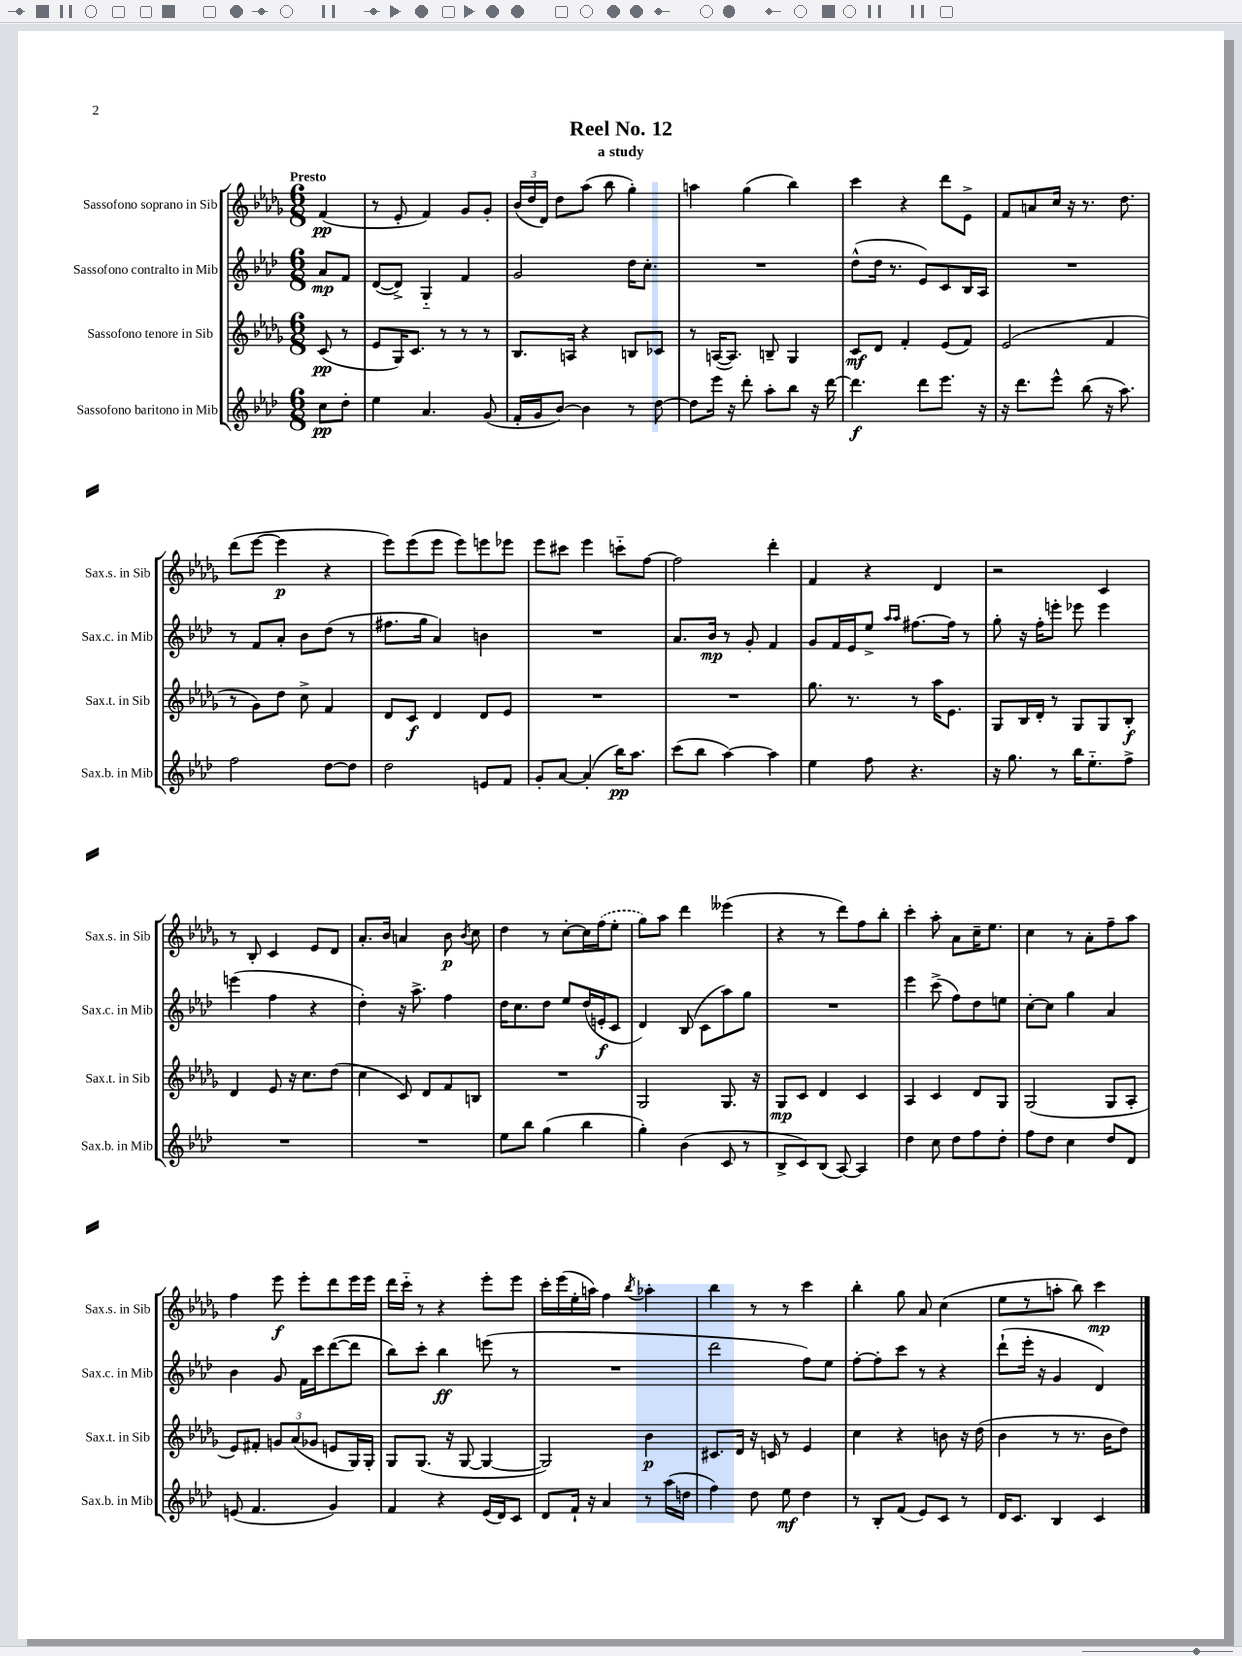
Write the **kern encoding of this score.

**kern	**kern	**kern	**kern
*staff4	*staff3	*staff2	*staff1
*clefG2	*clefG2	*clefG2	*clefG2
*k[b-e-a-d-]	*k[b-e-a-d-g-]	*k[b-e-a-d-]	*k[b-e-a-d-g-]
*M6/8	*M6/8	*M6/8	*M6/8
8cc	(8c	8a-	(4f
8dd-'	8r	8f	.
=	=	=	=
4ee-	8e-	([8d-	8r
.	16G-)	8d-^])	8e-'
.	8.c	.	.
4.a-	.	4G'~	4f)
.	8r	.	.
.	8r	4f	8g-
(8g	8r	.	8g-'
=	=	=	=
16f'	8.B-	2g	(24b-
.	.	.	24dd-
16g	.	.	.
.	.	.	24d-)
[8b-)	.	.	8dd-
.	16A	.	.
4b-]	4r	.	(8aa-
.	.	.	8bb-
8r	8B	16dd-	4gg-')
.	.	8.cc'	.
[8dd-	8c-	.	.
=	=	=	=
8dd-]	8r	2.r	4aa
16eee-	([16A	.	.
16r	8.A])	.	.
8ddd-'	.	.	(4gg-
8aa-'	8B~	.	.
8bb-	4G-	.	4bb-)
16r	.	.	.
[16ddd-	.	.	.
=	=	=	=
4.ddd-]	8c	(8dd-^^	4ccc
.	8d-	16dd-	.
.	.	8.r	.
.	4f'	.	4r
8ddd-	.	8e-)	.
8.eee-	(8e-	8c	8ddd-
.	8f)	16B-	8e-^
16r	.	16A-	.
=	=	=	=
16r	(2e-	2.r	8f
8.ddd-	.	.	.
.	.	.	8a
8eee-^^	.	.	16cc
.	.	.	16r
(8bb-	.	.	8.r
16r	4f	.	.
8.aa-)	.	.	8.dd-
=	=	=	=
2ff	8r	8r	(8ddd-
.	8g-)	8f	[8eee-
.	8dd-	8a-'	4eee-]
.	8cc^	8b-	.
[8dd-	4f	(8dd-	4r
8dd-]	.	8r	.
=	=	=	=
2dd-	8d-	8.ff#	8eee-)
.	8c	.	(8eee-
.	.	16gg	.
.	4d-	4a-)	8eee-
.	.	.	8eee-)
8e	8d-	4b	8eee
8f	8e-	.	8eee-
=	=	=	=
8g'	2.r	2.r	8eee-
[8a-	.	.	8ccc#
(4a-']	.	.	4eee-
16bb-)	.	.	8ccc'~
8.aa-	.	.	.
.	.	.	[8ff
=	=	=	=
(8ccc	2.r	8.a-	2ff]
8bb-	.	.	.
.	.	16b-	.
[4aa-)	.	8r	.
.	.	8g'	.
4aa-]	.	4f	4ddd-'
=	=	=	=
4ee-	8.gg-	8g	4f
.	.	16f	.
.	8.r	16e-	.
8ff	.	8ee-^	4r
.	.	16qqaa-	.
.	.	16qqaa-	.
4.r	8r	[8.ff#	.
.	16aa-	.	4d-
.	8.e-	16ff#]	.
.	.	8r	.
=	=	=	=
16r	8G-	8gg'	2r
8.gg	.	.	.
.	16B-	16r	.
.	16d-'	16ff'	.
8r	8r	8eee'	.
16bb-	8G-	8eee-	.
8.ee-'~	.	.	.
.	8G-	4eee-	4c
8ff^	8B-'	.	.
=	=	=	=
2.r	4d-	(4eee	8r
.	.	.	8B-'
.	8e-	4ff	4c
.	16r	.	.
.	8.cc	.	.
.	.	4r	8e-
.	(8dd-	.	8d-
=	=	=	=
2.r	4cc	4dd-')	8.a-'
.	.	.	16b-
.	8c)	16r	4a
.	.	8.aa-^	.
.	8d-	.	.
.	8f	4ff	8b-
.	.	.	8qb-
.	8B	.	8cc
=	=	=	=
8ee-	2.r	16dd-	4dd-
.	.	8.cc	.
8bb-	.	.	.
(4gg	.	8dd-	8r
.	.	8ee-	[8cc'
4bb-	.	(16dd-	16cc]
.	.	16e'	(16ff
.	.	8c	8ee-'
=	=	=	=
4gg')	2G-	4d-)	8gg-)
.	.	.	8aa-
(4b-	.	(8B-	4ddd-
.	.	8c	.
8c	8.G-	8aa-)	(4eee--
8r	.	8gg	.
.	16r	.	.
=	=	=	=
8B-^	8G-	2.r	4r
8c)	8c	.	.
(8B-	4d-	.	8r
[8A-)	.	.	8ddd-)
4A-]	4c	.	8ff
.	.	.	8bb-'
=	=	=	=
4dd-	4A-	4eee-	4ccc'
8cc	4c	(8ccc^	8aa-'
8dd-	.	8ff)	8a-
8ff	8d-	8dd-	16cc~
.	.	.	8.ee-
8dd-'	8G-	8ee	.
=	=	=	=
8ff	(2G-	[8cc'	4cc
8dd-	.	8cc]	.
4cc	.	4gg	8r
.	.	.	8a-'
8dd-	8G-	4a-	8ff~
8d-	8A-'	.	8aa-
=	=	=	=
(8e	8e-)	4b-	4ff
4.f	8f#'	.	.
.	12g	8g	8eee-
.	(12a-	.	.
.	.	16f	8eee-'
.	12g-	.	.
.	.	16ccc	.
4g)	8e	([8ddd-	8ddd-
.	16G-)	8ddd-]	16eee-
.	16G-'	.	16eee-
=	=	=	=
4f	8G-	8bb-)	16ddd-
.	.	.	16ccc'~
.	(8.G-	8ccc'	8r
4r	.	4bb-	4r
.	16r	.	.
.	[8G-	.	.
(16e-	4G-_	(8eee	8eee-'
16d-)	.	.	.
8c	.	8r	8eee-
=	=	=	=
8d-	2G-])	2.r	16ccc'
.	.	.	(16eee-
16f`	.	.	16ee-'
16r	.	.	16aa)
4a-	.	.	4ff
.	.	.	8qbb-
8r	4b-	.	4aa-'
(16aa-	.	.	.
16dd	.	.	.
=	=	=	=
4ff)	8.c#	2ddd-	4bb-
.	16d-	.	.
8dd-	16r	.	8r
.	16c	.	.
8ee-	8r	.	8r
4dd-	4e-	8ff)	4ccc
.	.	8ee-	.
=	=	=	=
8r	4cc	[8ff'	4bb-'
8B-'	.	8ff']	.
(8f	4r	8ccc	8gg-
8e-)	.	8r	8a-
8c	8b	4r	(4cc
8r	16r	.	.
.	(16dd-	.	.
=	=	=	=
16d-	4b-	(8ddd-`	8ee-
8.c	.	.	.
.	.	16eee-'	8r
.	.	16r	.
4B-	8r	4g	8aa'
.	8.r	.	8bb-)
4c	.	4d-)	4ccc
.	16b-	.	.
.	8dd-)	.	.
==	==	==	==
*-	*-	*-	*-
